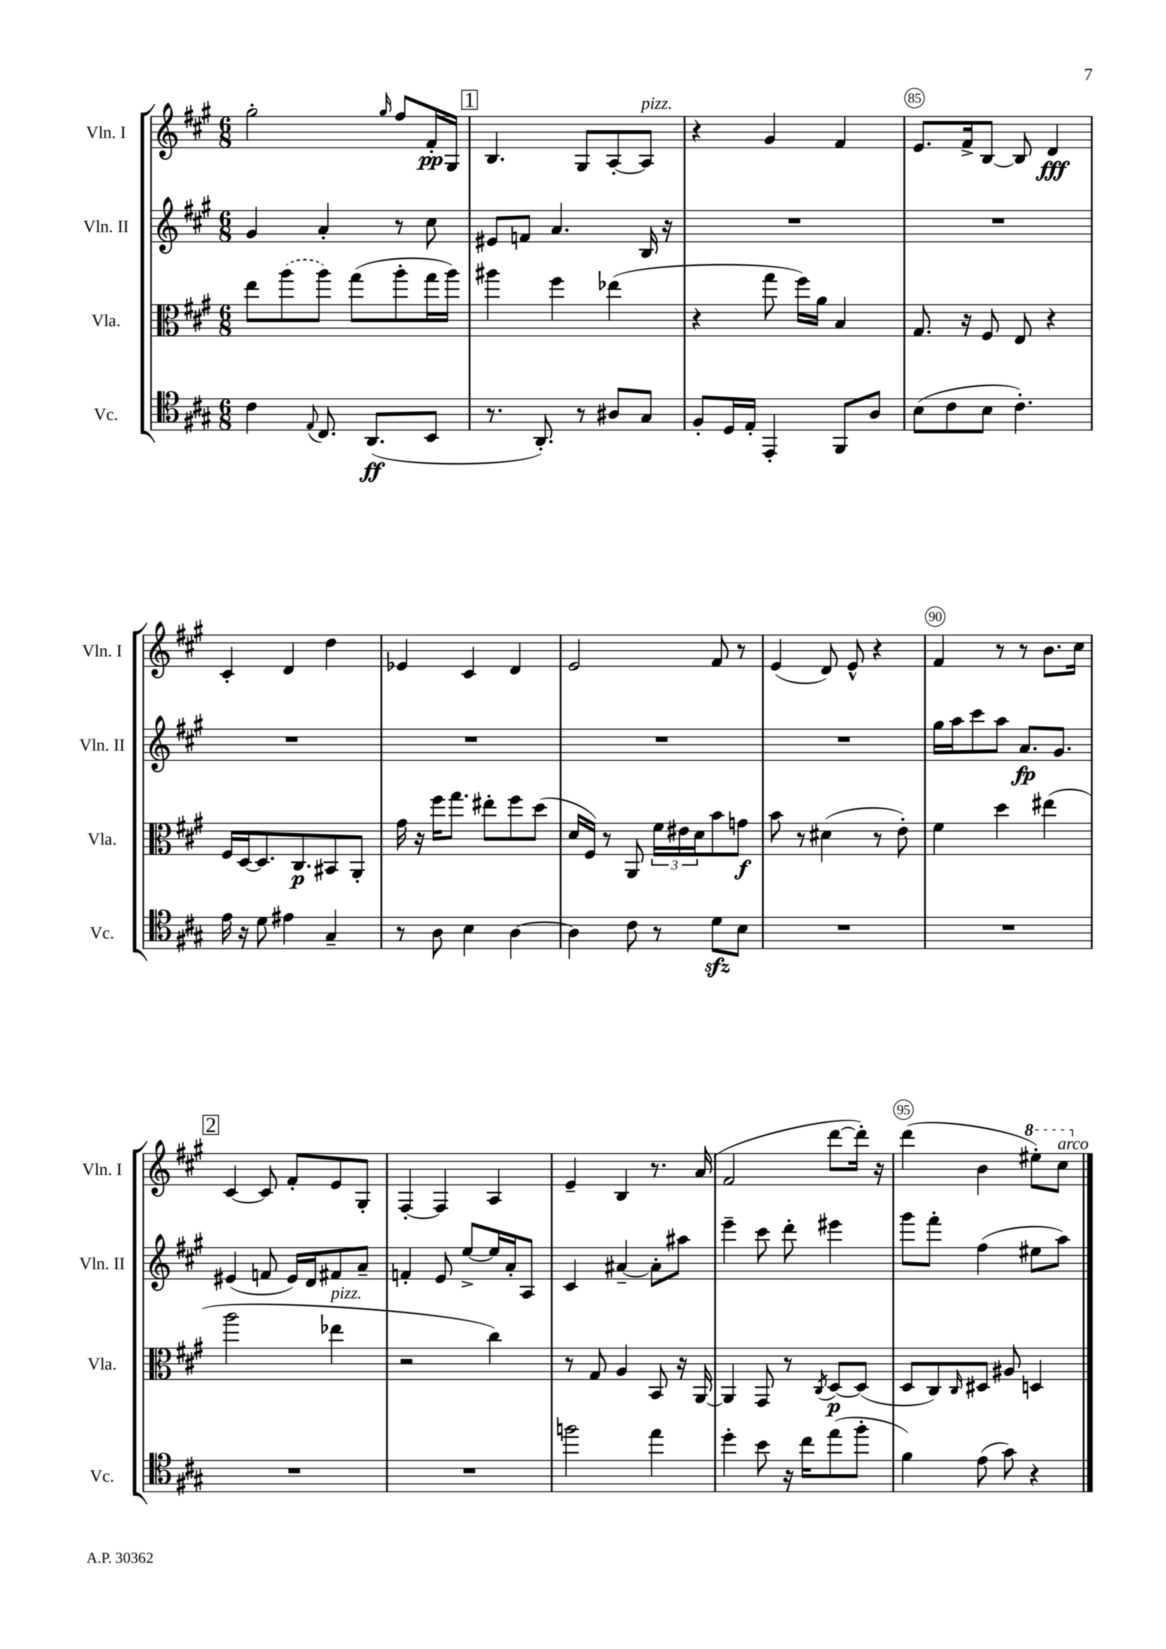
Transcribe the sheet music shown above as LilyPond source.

<<
\new StaffGroup <<
\new Staff = "s0" \with { instrumentName = "Vln. I" shortInstrumentName = "Vln. I" } {
    \clef treble \key a \major \numericTimeSignature \time 6/8
    gis''2-. \grace { gis''16 } fis''8 fis'16-.\pp gis16 |
    \mark \markup { \box "1" } b4. gis8 a8~-. a8^\markup { \italic "pizz." } |
    r4 gis'4 fis'4 |
    e'8. fis'16-> b8~ b8 d'4\fff |
    cis'4-. d'4 d''4 |
    ees'4 cis'4 d'4 |
    e'2 fis'8 r8 |
    e'4( d'8) e'8-^ r4 |
    fis'4 r8 r8 b'8. cis''16 |
    \mark \markup { \box "2" } cis'4~ cis'8 fis'8-. e'8 gis8-. |
    fis4~-. fis4 a4 |
    e'4-- b4 r8. a'16( |
    fis'2 d'''8~ d'''16-.) r16 |
    d'''4( b'4 \ottava #1 eis'''8-.) cis'''8^\markup { \italic "arco" } \ottava #0 \bar "|." |
}
\new Staff = "s1" \with { instrumentName = "Vln. II" shortInstrumentName = "Vln. II" } {
    \clef treble \key a \major \numericTimeSignature \time 6/8
    gis'4 a'4-. r8 cis''8 |
    \mark \markup { \box "1" } eis'8 f'8 a'4. b16 r16 |
    R2. |
    R2. |
    R2. |
    R2. |
    R2. |
    R2. |
    gis''16 a''16 cis'''8 a''8 a'8.\fp gis'8. |
    \mark \markup { \box "2" } eis'4( f'8 eis'16) d'16 fis'8 a'8-- |
    f'4-. e'8 e''8~-> e''16 a'16-. a8 |
    cis'4 ais'4~-- ais'8-. ais''8 |
    e'''4-- cis'''8 d'''8-. eis'''4 |
    gis'''8 fis'''8-. fis''4( eis''8 a''8) \bar "|." |
}
\new Staff = "s2" \with { instrumentName = "Vla." shortInstrumentName = "Vla." } {
    \clef alto \key a \major \numericTimeSignature \time 6/8
    e''8 \once \slurDashed a''8( a''8) gis''8( a''8-. gis''16 a''16) |
    \mark \markup { \box "1" } ais''4 fis''4 ees''4( |
    r4 gis''8 fis''16) a'16 b4 |
    gis8. r16 fis8 e8 r4 |
    fis16 d16~ d8. cis8.\p bis,8 a,8-. |
    gis'16 r16 fis''16 gis''8. eis''8-. fis''8 d''8( |
    d'16 fis16) r8 a,8 \tuplet 3/2 { fis'16 eis'16 d'16 } b'8 g'8\f |
    b'8 r8 dis'4( r8 e'8-.) |
    fis'4 d''4 eis''4( |
    \mark \markup { \box "2" } a''2 ees''4^\markup { \italic "pizz." } |
    r2 cis''4) |
    r8 gis8 a4 b,8 r16 a,16~ |
    a,4 gis,8 r8 \acciaccatura { cis8 } d8~\p d8( |
    d8 cis8) \grace { cis16 } dis8 ais8 d4 \bar "|." |
}
\new Staff = "s3" \with { instrumentName = "Vc." shortInstrumentName = "Vc." } {
    \clef tenor \key a \major \numericTimeSignature \time 6/8
    cis'4 \appoggiatura { e8 } cis8. a,8.\ff( b,8 |
    \mark \markup { \box "1" } r8. a,8.-.) r8 ais8 gis8 |
    fis8-. d16 e16-. e,4-. fis,8 a8 |
    b8( cis'8 b8 cis'4.-.) |
    e'16 r16 d'8 eis'4 gis4-- |
    r8 a8 b4 a4~ |
    a4 cis'8 r8 d'8\sfz b8 |
    R2. |
    R2. |
    \mark \markup { \box "2" } R2. |
    R2. |
    f''2 e''4 |
    d''4-. b'8 r16 cis''16 e''8( fis''8-. |
    fis'4) e'8( gis'8) r4 \bar "|." |
}
>>
>>
\layout { \context { \Score currentBarNumber = #82 \override BarNumber.break-visibility = ##(#f #t #t) barNumberVisibility = #(every-nth-bar-number-visible 5) \override BarNumber.stencil = #(make-stencil-circler 0.1 0.3 ly:text-interface::print) } }
